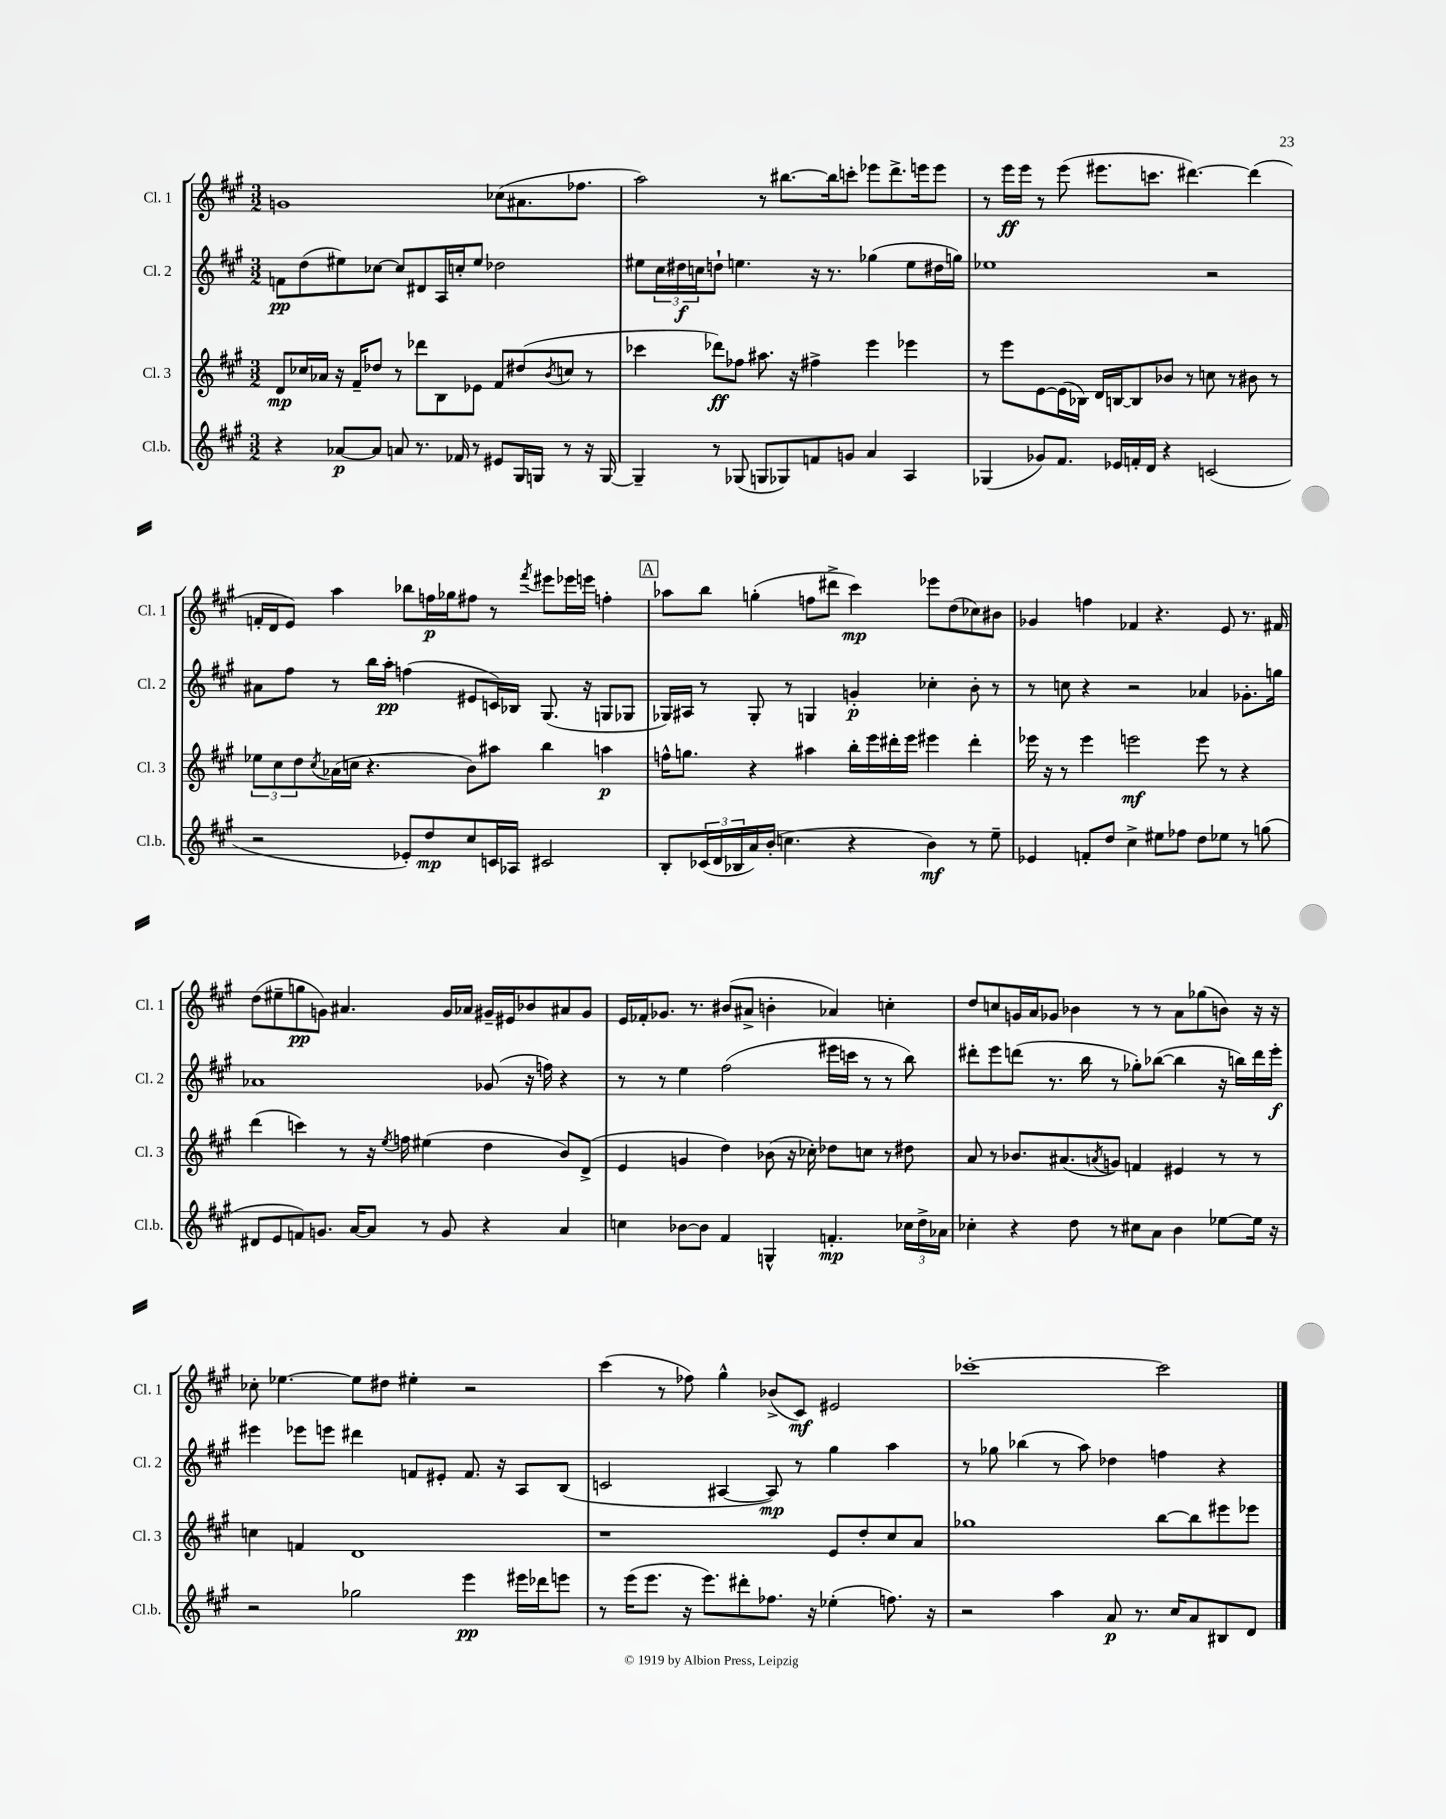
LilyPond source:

<<
\new StaffGroup <<
\new Staff = "s0" \with { instrumentName = "Cl. 1" shortInstrumentName = "Cl. 1" } {
    \clef treble \key a \major \numericTimeSignature \time 3/2
    g'1 ces''8( ais'8. fes''8. |
    a''2) r8 bis''8.~ bis''16 c'''8-. ees'''8 d'''8.-> e'''16 e'''8 |
    r8 e'''16\ff e'''16 r8 e'''8( eis'''8. c'''8. dis'''4.~) dis'''4( |
    f'16-. d'16 e'8) a''4 bes''8 f''16\p ges''16 fis''8 r8 \acciaccatura { fis'''8 } eis'''8 ees'''16 e'''16 f''4-. |
    \mark \markup { \box "A" } aes''8 b''8 g''4-.( f''8 dis'''8-> cis'''4\mp) ees'''8 d''8( ces''8) bis'8 |
    ges'4 f''4 fes'4 r4. e'8 r8. fis'16 |
    d''8( eis''8-- g''8\pp g'8) ais'4. g'16 aes'16 gis'16-- eis'16 bes'8 ais'8 gis'8 |
    e'16 fes'16-. ges'8. r8. bis'8( ais'8-> b'4-. aes'4) c''4-. |
    d''8 c''8 g'16 a'16 ges'8 bes'4 r8 r8 a'8 ges''8( b'8) r16 r16 |
    ces''8-. ees''4.~ ees''8 dis''8 eis''4-. r2 |
    cis'''4( r8 fes''8) gis''4-^ bes'8->( cis'8\mf) eis'2 |
    ces'''1~-. ces'''2 \bar "|." |
}
\new Staff = "s1" \with { instrumentName = "Cl. 2" shortInstrumentName = "Cl. 2" } {
    \clef treble \key a \major \numericTimeSignature \time 3/2
    f'8\pp d''8( eis''8) ces''8~ ces''8 dis'8 a16 c''16-. eis''8 des''2 |
    eis''8 \tuplet 3/2 { cis''16 dis''16\f c''16 } d''8-! e''4. r16 r8. ges''4( e''8 dis''16 g''16) |
    ees''1 r2 |
    ais'8 fis''8 r8 b''16 a''16-.\pp f''4( eis'8 c'16) bes16 gis8.( r16 g8 ges8 |
    \mark \markup { \box "A" } ges16) ais16 r8 ges8-. r8 g4 g'4-.\p ces''4-. b'8-. r8 |
    r8 c''8 r4 r2 aes'4 ges'8.-. g''16 |
    aes'1 ges'8( r16 f''16) r4 |
    r8 r8 e''4 fis''2( eis'''16 c'''16 r8 r8 b''8) |
    dis'''8-. e'''8 d'''8( r8. b''16 r8 ges''8-.) bes''8~( bes''4 r16 b''16) d'''16 e'''16-.\f |
    eis'''4 ees'''8 e'''8 dis'''4 f'8 eis'8-. f'8. r16 a8 b8( |
    c'2 ais4~ ais8\mp) r8 gis''4 a''4 |
    r8 ges''8 bes''4( r8 a''8) des''4 f''4 r4 \bar "|." |
}
\new Staff = "s2" \with { instrumentName = "Cl. 3" shortInstrumentName = "Cl. 3" } {
    \clef treble \key a \major \numericTimeSignature \time 3/2
    d'8\mp ces''16 aes'16 r16 fis'16-- des''8 r8 des'''8 b8 ees'8 fis'8 dis''8( \acciaccatura { b'8 } c''8 r8 |
    ces'''4 des'''8\ff) fes''8 ais''8. r16 fis''4-> e'''4 ees'''4 |
    r8 e'''8 e'8~ e'16( bes16) d'16 b16~ b8 bes'8 r8 c''8 r8 bis'8 r8 |
    \tuplet 3/2 { ees''8 cis''8 d''8 } \acciaccatura { cis''8 } aes'16( c''16 r4. b'8) ais''8 b''4 a''4\p |
    \mark \markup { \box "A" } f''16-^ g''8. r4 ais''4 b''16-. e'''16 dis'''16-. e'''16 eis'''4 dis'''4-. |
    ees'''16 r16 r8 ees'''4 e'''2\mf e'''8 r8 r4 |
    d'''4( c'''4) r8 r16 \acciaccatura { e''8 } f''16 eis''4( d''4 b'8) d'8->( |
    e'4 g'4 d''4) bes'8( r16 ces''16-.) des''8 c''8 r8 dis''8 |
    a'8 r8 bes'8. ais'8.( \acciaccatura { a'8 } g'8) f'4 eis'4 r8 r8 |
    c''4 f'4 d'1 |
    r1 e'8 d''8-. cis''8 a'8 |
    ges''1 b''8~ b''8 eis'''8 ees'''8 \bar "|." |
}
\new Staff = "s3" \with { instrumentName = "Cl.b." shortInstrumentName = "Cl.b." } {
    \clef treble \key a \major \numericTimeSignature \time 3/2
    r4 aes'8~\p aes'8 a'8 r8. fes'16 r8 eis'8 gis16 g16 r8 r16 g16~ |
    g4-- r8 ges8( g8 ges8) f'8 g'8 a'4 a4 |
    ges4( ges'8) fis'8. ees'16 f'16-. d'16 r4 c'2( |
    r2 ees'8-.) d''8\mp cis''8 c'16 aes16 cis'2 |
    \mark \markup { \box "A" } b8-. \tuplet 3/2 { ces'16( d'16 bes16 } a'16) b'16-.( c''4. r4 b'4\mf) r8 e''8-- |
    ees'4 f'8-. d''8 cis''4-> eis''8 fes''8 d''8 ees''8 r8 g''8( |
    dis'8 e'8 f'8) g'8. a'16~ a'8 r8 g'8 r4 a'4 |
    c''4 bes'8~ bes'8 fis'4 g4-^ f'4.-.\mp \tuplet 3/2 { ces''16 d''16-> aes'16 } |
    ces''4-. r4 d''8 r8 cis''8 a'8 b'4 ees''8~ ees''16 r16 |
    r2 ges''2 e'''4\pp eis'''16 des'''16 e'''8 |
    r8 e'''16( e'''8. r16 e'''8.) dis'''8-. fes''8. r16 ees''4-.( f''8.) r16 |
    r2 a''4 a'8\p r8. cis''16 a'8 bis8 d'8 \bar "|." |
}
>>
>>
\layout { \context { \Score \remove "Bar_number_engraver" } }
